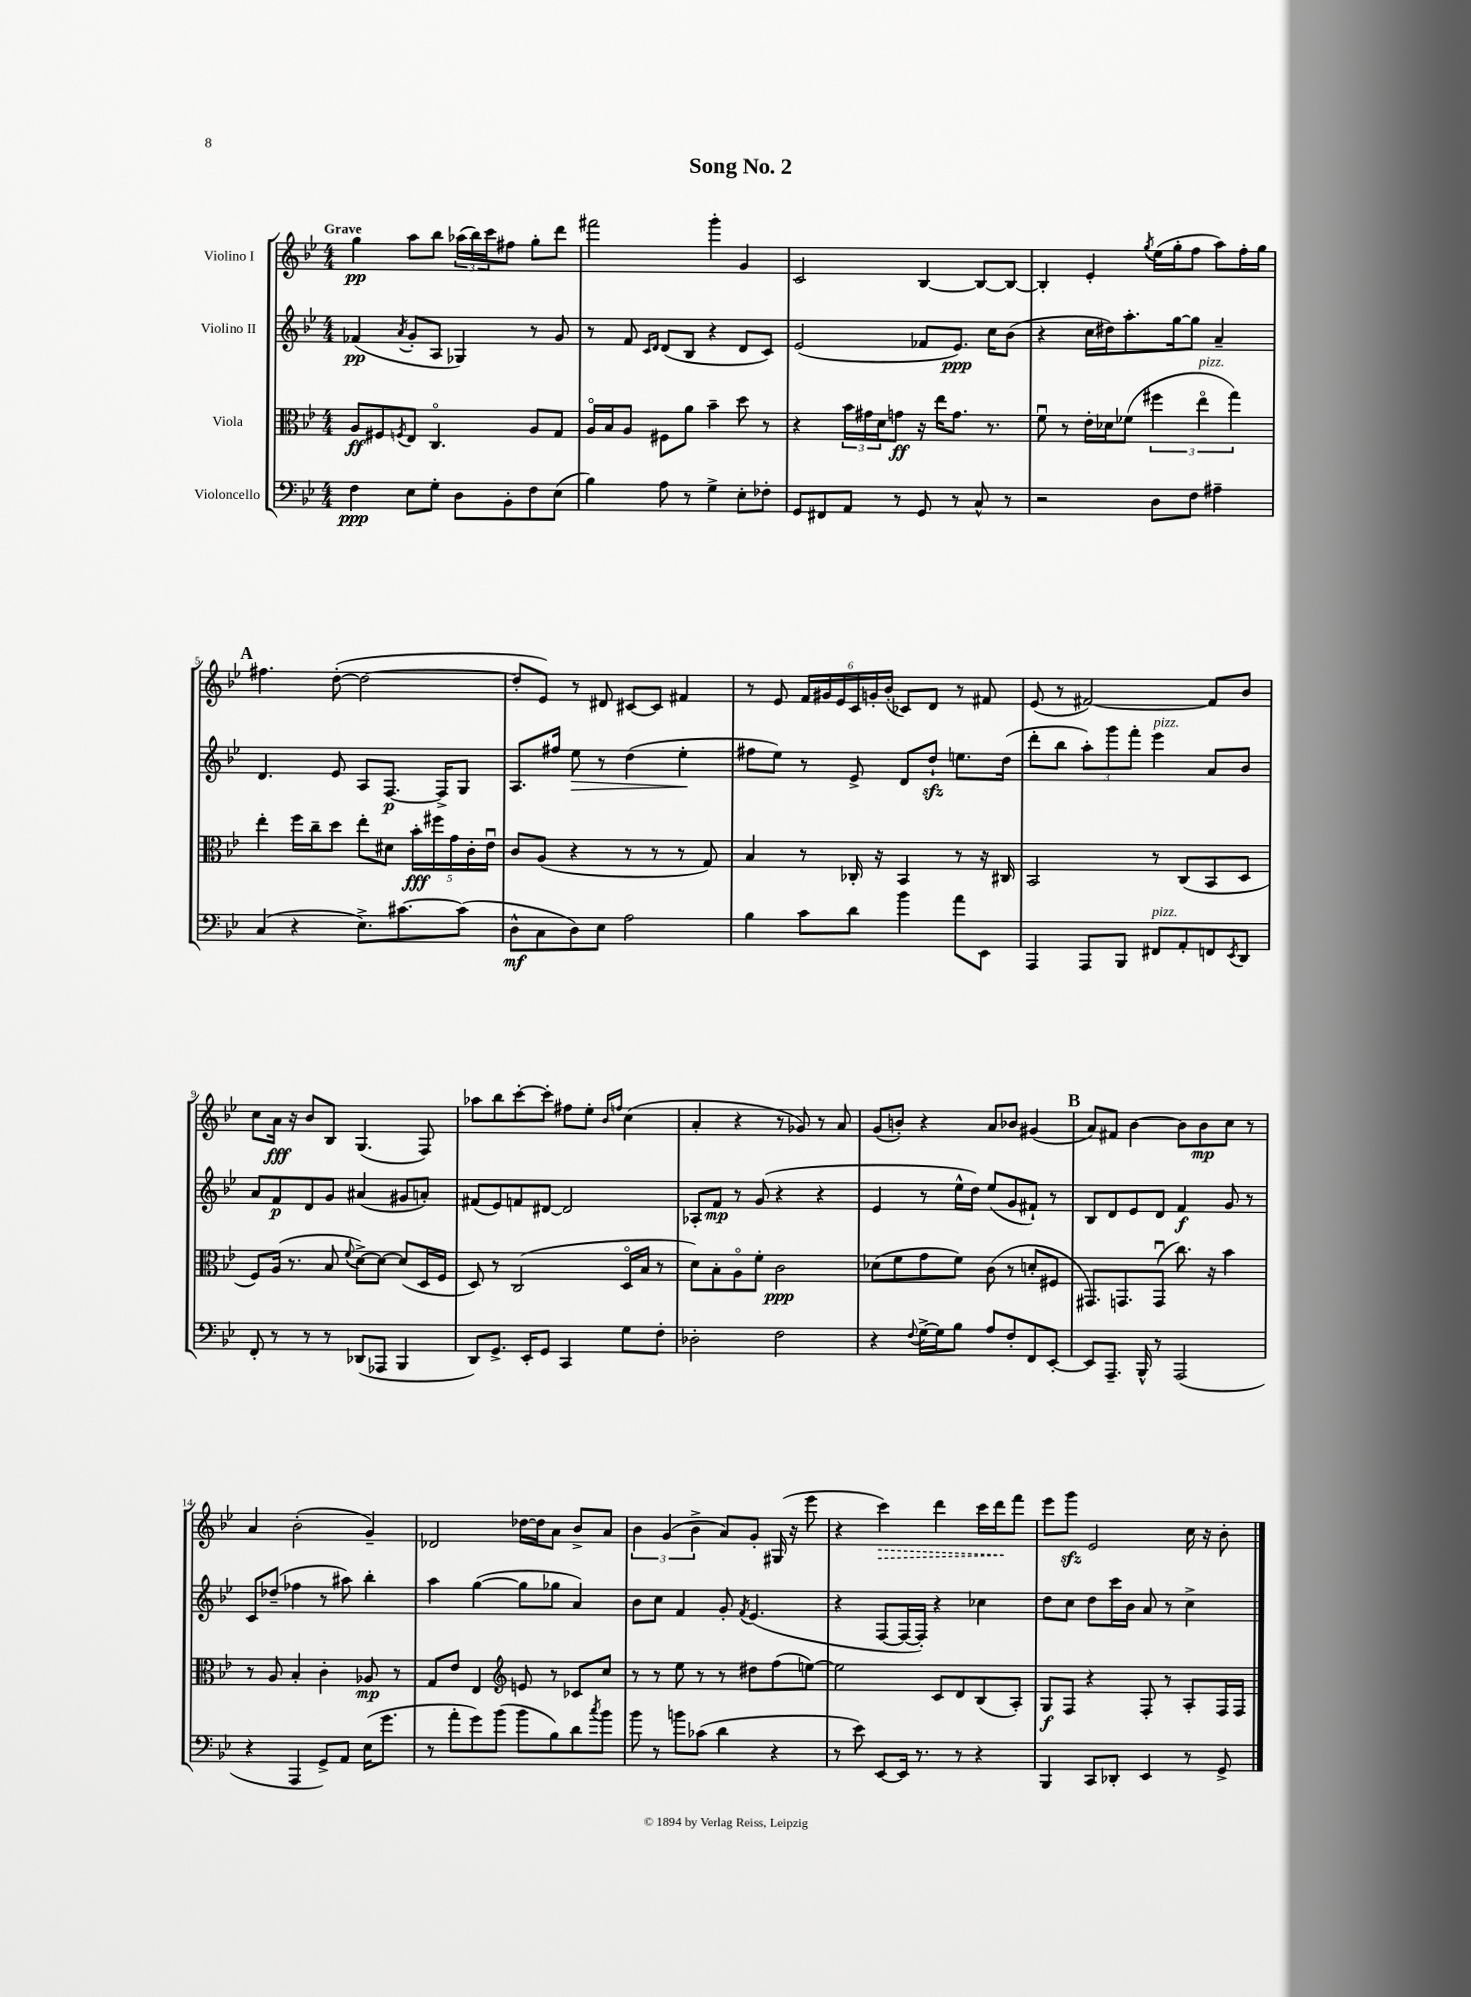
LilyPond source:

\header { title = "Song No. 2" }
<<
\new StaffGroup <<
\new Staff = "s0" \with { instrumentName = "Violino I" } {
    \clef treble \key bes \major \numericTimeSignature \time 4/4 \tempo "Grave"
    g''4\pp a''8 bes''8 \tuplet 3/2 { aes''16( bes''16) c'''16 } fis''8 g''8-. d'''8 |
    fis'''2 g'''4-. g'4 |
    c'2 bes4~ bes8~ bes8~ |
    bes4-. ees'4-. \acciaccatura { g''8 } ees''16( g''16-. f''8 a''8) f''16-. g''16 |
    \mark \markup { \bold "A" } fis''4. d''8~-.( d''2~ |
    d''8-. ees'8) r8 dis'8 cis'8~ cis'8 fis'4 |
    r8 ees'8 \tuplet 6/4 { f'16 gis'16 ees'16 c'16 g'16-. bes'16-.( } ces'8) d'8 r8 fis'8 |
    ees'8( r8 fis'2~) fis'8 bes'8 |
    c''8 a'16\fff r16 bes'8 bes8 g4.( f8) |
    aes''8 bes''8 c'''8~-. c'''8-. fis''8 ees''8-. \grace { bes'16 f''16 } c''4( |
    a'4-. r4 r8 ges'8) r8 a'8 |
    g'8( b'8-.) r4 a'8 bes'8 gis'4( |
    \mark \markup { \bold "B" } a'8) fis'8 bes'4~ bes'8 bes'8\mp c''8 r8 |
    a'4 bes'2-.( g'4--) |
    des'2 des''16~ des''16 a'8 bes'8-> a'8 |
    \tuplet 3/2 { bes'4 g'4( bes'4-> } a'8) g'8-. gis16( r16 ees'''8 |
    r4 \once \override Hairpin.style = #'dashed-line c'''4\>) d'''4 c'''16 d'''16\! f'''8 |
    ees'''8 g'''8\sfz ees'2 c''16 r16 bes'8-. \bar "|." |
}
\new Staff = "s1" \with { instrumentName = "Violino II" } {
    \clef treble \key bes \major \numericTimeSignature \time 4/4
    fes'4\pp( \acciaccatura { a'8 } g'8-. a8 ges4) r8 g'8 |
    r8 f'8 \grace { c'16 d'16 } d'8( bes8 r4 d'8 c'8) |
    ees'2( fes'8 ees'8.\ppp) c''16 bes'8( |
    r4 c''16 dis''16) a''8.-. g''16~ g''8 a'4-- |
    \mark \markup { \bold "A" } d'4. ees'8 a8 f8.~\p f16-> g8 |
    a8. fis''16 ees''8\> r8 d''4( ees''4-.\! |
    fis''8 ees''8) r8 ees'8-> d'8 d''8-!\sfz e''8. d''16( |
    d'''8-. bes''8 \tuplet 3/2 { a''8-.) g'''8 f'''8-. } ees'''4^\markup { \italic "pizz." } a'8 bes'8 |
    a'8 f'8\p d'8 g'8 ais'4( gis'8 a'8-.) |
    fis'8( ees'8) f'8 dis'8~ dis'2 |
    aes8-. f'8\mp r8 g'8( r4 r4 |
    ees'4 r8 ees''16-^ d''16) ees''8( g'8 fis'8-!) r8 |
    \mark \markup { \bold "B" } bes8 d'8 ees'8 d'8 f'4\f g'8 r8 |
    c'8 des''8--( fes''4 r8 ais''8) bes''4-. |
    a''4 g''4~( g''8 ges''8 a'4) |
    bes'8 c''8 f'4 g'8-. \acciaccatura { f'8 } ees'4.( |
    r4 f8~ f16~ f16-.) r4 ces''4 |
    d''8 c''8 d''8 c'''16 bes'16 a'8 r8 c''4-> \bar "|." |
}
\new Staff = "s2" \with { instrumentName = "Viola" } {
    \clef alto \key bes \major \numericTimeSignature \time 4/4
    a8\ff fis8 \acciaccatura { f8 } ees8 c4.\flageolet a8 g8 |
    a16\flageolet bes16 a8 fis8 a'8 bes'4-- d''8 r8 |
    r4 \tuplet 3/2 { bes'16 gis'16 d'16 } g'8\ff r16 ees''16 g'8. r8. |
    f'8\downbow r8 ees'16-. des'16 fes'8( \tuplet 3/2 { fis''4 ees''4\flageolet^\markup { \italic "pizz." } g''4) } |
    \mark \markup { \bold "A" } ees''4-. f''16 c''16-- d''8 ees''8-. dis'8 \tuplet 5/4 { bes'16-.\fff fis''16 g'16 c'16-. ees'16\downbow } |
    c'8 a8( r4 r8 r8 r8 g8) |
    bes4 r8 ces16-. r16 bes,4 r8 r16 cis16 |
    bes,2 r8 c8( bes,8 d8 |
    f8) a16( r8. bes8 \appoggiatura { f'8 } d'8~->) d'8~ d'8( d16 f16 |
    d8) r8 c2( d16\flageolet bes16 r8 |
    d'8) bes8-. a8\flageolet f'8-. c'2\ppp |
    des'8( f'8 g'8 f'8) c'8( r8 d'8-. fis8 |
    \mark \markup { \bold "B" } gis,8.) g,8. g,8\downbow( c''8.) r16 bes'4 |
    r8 a8 bes4-. c'4-. aes8\mp r8 |
    g8 ees'8 ees4 \clef treble e'8 r8 ces'8 c''8 |
    r8 r8 ees''8 r8 r8 dis''8 f''8( e''8~) |
    e''2 c'8 d'8 bes8( a8-.) |
    g8\f f8 r4 f8-. r8 a8-. f16 f16 \bar "|." |
}
\new Staff = "s3" \with { instrumentName = "Violoncello" } {
    \clef bass \key bes \major \numericTimeSignature \time 4/4
    f4\ppp ees8 g8-. d8 bes,8-. f8 ees8( |
    bes4) a8 r8 g4-> ees8-. fes8-. |
    g,8 fis,8 a,8 r8 g,8 r8 c8-^ r8 |
    r2 d8 f8 ais4-- |
    \mark \markup { \bold "A" } c4( r4 ees8.->) cis'8.~ cis'8( |
    d8-^\mf c8 d8) ees8 a2 |
    bes4 c'8 d'8 bes'4 a'8 ees,8 |
    a,,4 a,,8 bes,,8 fis,8^\markup { \italic "pizz." } a,8-. f,8 \acciaccatura { ees,8 } d,8 |
    f,8-. r8 r8 r8 des,8( aes,,8 bes,,4 |
    d,8) g,8.-> ees,16-. g,8 c,4 g8 f8-. |
    des2-. f2 |
    r4 \appoggiatura { f8 } g16~-> g16 bes8 a8 f8-. f,8 ees,8~-. |
    \mark \markup { \bold "B" } ees,8 a,,8.-- bes,,16-^ r8 a,,2( |
    r4 a,,4 g,8->) a,8 ees16( g'8. |
    r8 a'8-. g'8) bes'8( bes'8 bes8) d'8 \acciaccatura { c''8 } bes'8 |
    bes'8 r8 b'8 ces'8( d'4 r4 |
    r8 ees'8) ees,8~ ees,16 r8. r8 r4 |
    bes,,4 c,8 des,8-. ees,4 r8 g,8-> \bar "|." |
}
>>
>>
